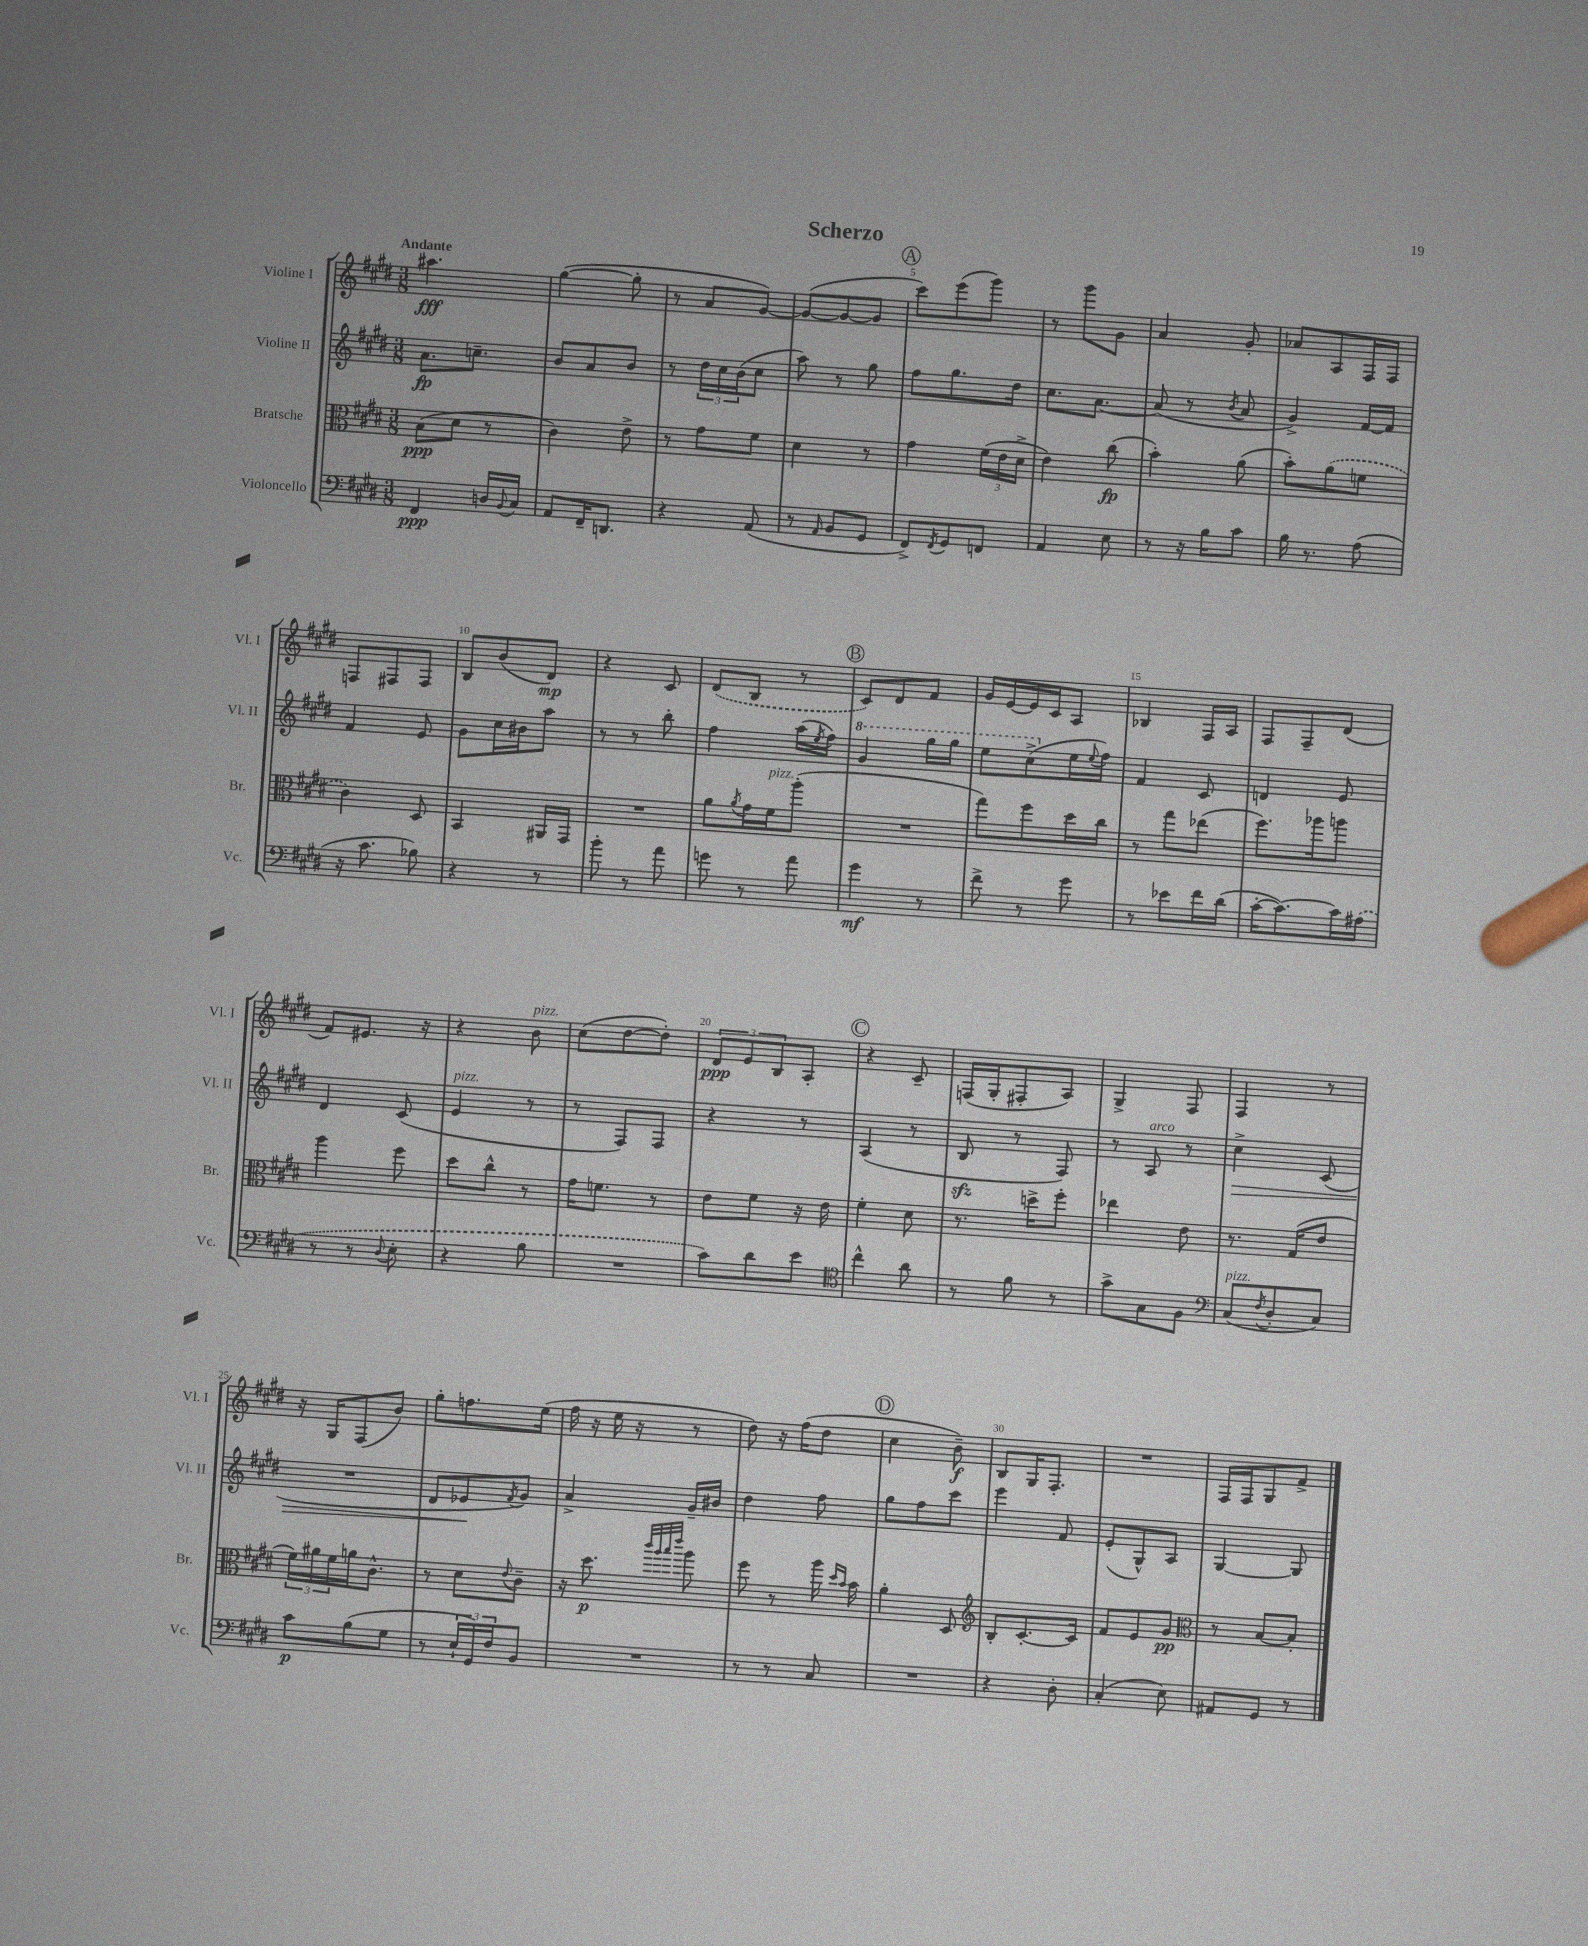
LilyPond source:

\header { title = "Scherzo" }
<<
\new StaffGroup <<
\new Staff = "s0" \with { instrumentName = "Violine I" shortInstrumentName = "Vl. I" } {
    \clef treble \key e \major \numericTimeSignature \time 3/8 \tempo "Andante"
    ais''4.\fff |
    gis''4~( gis''8-. |
    r8 a'8 gis'8~) |
    gis'8~( gis'8~ gis'8 |
    \mark \markup { \circle "A" } cis'''8) e'''8( gis'''8) |
    r8 gis'''8 gis'8 |
    a'4 gis'8-. |
    aes'8 a8 fis16 fis16 |
    f8 fis8 fis8 |
    b8 b'8( dis'8\mp) |
    r4 cis'8 |
    \once \slurDashed dis'8( b8 r8 |
    \mark \markup { \circle "B" } cis'8) dis'8 fis'8 |
    gis'16 e'16~ e'16 cis'16 a8 |
    bes4 fis16 a16 |
    fis8 fis8-- dis'8( |
    fis'8) eis'8. r16 |
    r4 b'8^\markup { \italic "pizz." } |
    cis''8( dis''8~ dis''8-.) |
    \tuplet 3/2 { dis'8\ppp e'8 b8 } a8-. |
    \mark \markup { \circle "C" } r4 cis'8-- |
    f16( gis16-. fis8-. a8) |
    gis4-> fis8 |
    fis4 r8 |
    r16 gis16 fis8( b'8) |
    gis''8-. f''8. e''16( |
    fis''16 r16 e''16 r16 r8 |
    dis''8) r16 fis''16( dis''8 |
    \mark \markup { \circle "D" } cis''4 b'8--\f) |
    b8 gis16 fis8.-. |
    R4. |
    fis16 fis16 gis8 fis'8-> \bar "|." |
}
\new Staff = "s1" \with { instrumentName = "Violine II" shortInstrumentName = "Vl. II" } {
    \clef treble \key e \major \numericTimeSignature \time 3/8
    a'8.\fp c''8.-- |
    b'8 a'8 b'8 |
    r8 \tuplet 3/2 { dis''16 cis''16 b'16( } cis''8 |
    a''8) r8 gis''8 |
    \mark \markup { \circle "A" } fis''8 gis''8. dis''16 |
    cis''8. a'8.~ |
    a'8( r8 \acciaccatura { b'8 } a'8 |
    gis'4->) fis'16~ fis'16 |
    fis'4 e'8 |
    gis'8 cis''16 bis'16 a''8 |
    r8 r8 b''8-. |
    fis''4 a''16( \acciaccatura { e''8 } fis''16) |
    \mark \markup { \circle "B" } \ottava #1 gis''4 gis'''16 gis'''16 |
    e'''8 cis'''8->( \ottava #0 e''16 \appoggiatura { e''8 } fis''16) |
    fis'4 cis'8 |
    d'4 e'8 |
    dis'4 cis'8( |
    e'4^\markup { \italic "pizz." } r8 |
    r8 fis8) fis8 |
    r4 r8 |
    \mark \markup { \circle "C" } a4( r8 |
    b8\sfz r8 fis8) |
    r8 a8^\markup { \italic "arco" } r8 |
    cis''4->\> cis'8( |
    R4. |
    dis'8 ees'8\! \acciaccatura { fis'8 } gis'8) |
    a'4-> gis'16-- bis'16 |
    dis''4 fis''8 |
    \mark \markup { \circle "D" } gis''8 fis''8 cis'''8 |
    e'''4 fis'8 |
    e'8-.( gis8-^) a8 |
    gis4~ gis8 \bar "|." |
}
\new Staff = "s2" \with { instrumentName = "Bratsche" shortInstrumentName = "Br." } {
    \clef alto \key e \major \numericTimeSignature \time 3/8
    b8\ppp( dis'8 r8 |
    cis'4) e'8-> |
    r8 gis'8 fis'8 |
    dis'4 r8 |
    \mark \markup { \circle "A" } gis'4 \tuplet 3/2 { fis'16( e'16 dis'16-> } |
    e'4) cis''8\fp( |
    b'4-.) a'8( |
    b'8-.) \once \slurDashed a'8( f'8 |
    cis'4) dis8 |
    b,4 ais,16 gis,16 |
    R4. |
    a'8 \acciaccatura { a'8 } gis'16 fis'16^\markup { \italic "pizz." } a''8-.( |
    \mark \markup { \circle "B" } R4. |
    gis''8) fis''8 dis''16 cis''16 |
    r8 gis''8 ees''8( |
    fis''8.) aes''16 a''8 |
    a''4 fis''8 |
    dis''8 cis''8-^ r8 |
    gis'16 f'8. r8 |
    e'8 fis'8 r16 e'16 |
    \mark \markup { \circle "C" } fis'4-. dis'8 |
    r8. d''16-> fis''8-. |
    ees''4 e'8 |
    r8. gis16( e'8 |
    \tuplet 3/2 { fis'16) ais'16 fis'16 } a'16 cis'8.-^ |
    r8 dis'8 \appoggiatura { e'8 } cis'8-- |
    r16 dis''8.\p \grace { cis'''32 a''32 b''32 e'''32 } a''8 |
    fis''8 r8 a''16 \grace { dis''16 b'16 } b'16 |
    \mark \markup { \circle "D" } a'4-. dis8 |
    \clef treble b8-. cis'8.~-. cis'16 |
    fis'8 e'8 gis'8\pp |
    \clef alto r8 b8~ b8-. \bar "|." |
}
\new Staff = "s3" \with { instrumentName = "Violoncello" shortInstrumentName = "Vc." } {
    \clef bass \key e \major \numericTimeSignature \time 3/8
    fis,4\ppp d16 \appoggiatura { b,8 } cis16 |
    a,8 fis,16-- d,8. |
    r4 a,8( |
    r8 \grace { a,16 } b,8 gis,8 |
    \mark \markup { \circle "A" } fis,8->) \acciaccatura { fis,8 } gis,8 f,8 |
    a,4 e8 |
    r8 r16 b16 cis'8 |
    b16 r8. a8( |
    r16 cis'8. bes8) |
    r4 r8 |
    b'8-. r8 a'8 |
    g'8 r8 a'8 |
    \mark \markup { \circle "B" } gis'4\mf r8 |
    fis'8-> r8 gis'8 |
    r8 ees'8 fis'16 dis'16( |
    cis'16~-. cis'8.~) cis'16 \once \slurDashed ais16( |
    r8 r8 \appoggiatura { dis8 } e8-. |
    r4 b8 |
    R4. |
    cis'8) dis'8 e'8 |
    \mark \markup { \circle "C" } \clef tenor cis''4-^ a'8 |
    r8 fis'8 r8 |
    gis'8-> gis8 fis8 |
    \clef bass cis8^\markup { \italic "pizz." }( \acciaccatura { fis8 } dis8-. cis8) |
    cis'8\p b8( gis8 |
    r8 \tuplet 3/2 { e16-! gis,16) fis16 } b,8 |
    R4. |
    r8 r8 cis8 |
    \mark \markup { \circle "D" } R4. |
    r4 dis8-. |
    cis4-.( e8) |
    ais,8 gis,8 r8 \bar "|." |
}
>>
>>
\layout { \context { \Score \override BarNumber.break-visibility = ##(#f #t #t) barNumberVisibility = #(every-nth-bar-number-visible 5) } }
